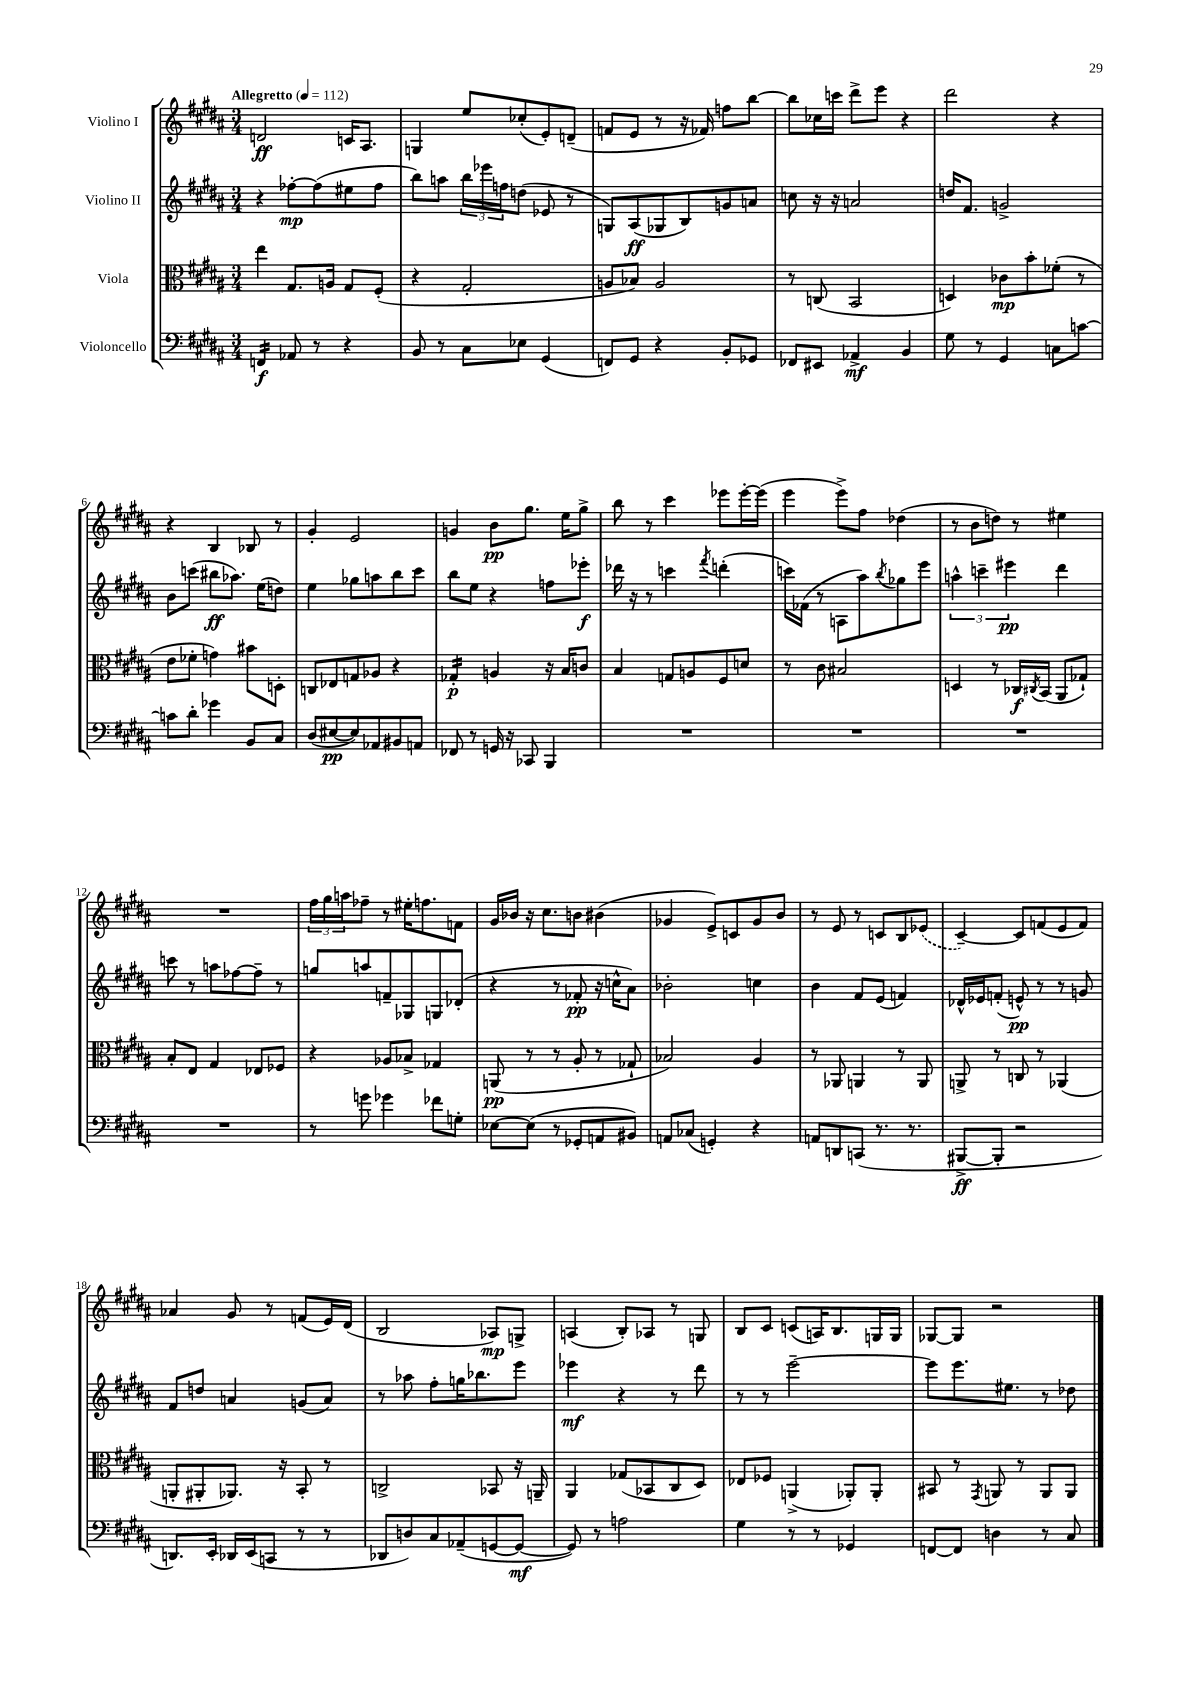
<<
\new StaffGroup <<
\new Staff = "s0" \with { instrumentName = "Violino I" } {
    \clef treble \key b \major \numericTimeSignature \time 3/4 \tempo "Allegretto" 4 = 112
    d'2\ff c'16 ais8. |
    g4 e''8 ces''8-.( e'8-.) d'8--( |
    f'8 e'8 r8 r16 fes'16) f''8 b''8~ |
    b''8 ces''16 c'''16 dis'''8-> e'''8 r4 |
    dis'''2 r4 |
    r4 b4 bes8 r8 |
    gis'4-. e'2 |
    g'4 b'8\pp gis''8. e''16 gis''8-> |
    b''8 r8 cis'''4 ees'''8 ees'''16~-. ees'''16( |
    e'''4 e'''8->) fis''8 des''4( |
    r8 b'8 d''8) r8 eis''4 |
    R2. |
    \tuplet 3/2 { fis''16 gis''16 a''16 } fes''8-- r8 eis''16-. f''8. f'8 |
    gis'16 bes'16 r16 cis''8. b'8 bis'4( |
    ges'4 e'8->) c'8 ges'8 b'8 |
    r8 e'8 r8 c'8 b8 \once \slurDashed ees'8( |
    cis'4~--) cis'8 f'8( e'8 f'8) |
    aes'4 gis'8 r8 f'8( e'16) dis'16( |
    b2 aes8\mp) g8-> |
    a4( b8-.) aes8 r8 g8 |
    b8 cis'8 c'8( a16) b8. g16 g16 |
    ges8~ ges8 r2 \bar "|." |
}
\new Staff = "s1" \with { instrumentName = "Violino II" } {
    \clef treble \key b \major \numericTimeSignature \time 3/4
    r4 fes''8~-.\mp fes''8( eis''8 fes''8 |
    b''8) a''8 \tuplet 3/2 { b''16 ees'''16 f''16 } d''8( ees'8 r8 |
    g8) ais8\ff( ges8 b8) g'8 a'8 |
    c''8 r16 r16 a'2 |
    d''16 fis'8. g'2-> |
    b'8 c'''8( bis''8\ff aes''8.) e''16( d''8) |
    e''4 ges''8 a''8 b''8 cis'''8 |
    b''8 e''8 r4 f''8 ees'''8-.\f |
    des'''16 r16 r8 c'''4 \acciaccatura { fis'''8 } d'''4-.( |
    c'''16) fes'16( r8 a8 ais''8) \acciaccatura { b''8 } ges''8 e'''8 |
    \tuplet 3/2 { a''4-^ c'''4-- eis'''4\pp } dis'''4 |
    c'''8 r8 a''8 fes''8~ fes''8-- r8 |
    g''8 a''8 f'8-- ges8 g8 des'8-.( |
    r4 r8 fes'8-.\pp r16 c''16-^ ais'8) |
    bes'2-. c''4 |
    b'4 fis'8 e'8( f'4) |
    des'16-^ ees'16 f'8-.( e'8-^\pp) r8 r8 g'8 |
    fis'8 d''8 a'4 g'8( a'8) |
    r8 aes''8 fis''8-. g''16 bes''8. e'''8 |
    ees'''4\mf r4 r8 dis'''8 |
    r8 r8 e'''2~-- |
    e'''8 e'''8. eis''8. r8 des''8 \bar "|." |
}
\new Staff = "s2" \with { instrumentName = "Viola" } {
    \clef alto \key b \major \numericTimeSignature \time 3/4
    e''4 gis8. a16 gis8 fis8-.( |
    r4 gis2-. |
    a8 bes8) a2 |
    r8 c8( b,2 |
    d4) ces'8\mp b'8-. fes'8-.( r8 |
    e'8 fes'8-. g'4) bis'8 d8-. |
    c8 ees8 g8 aes8 r4 |
    ges4:16-.\p a4 r16 b16 c'8 |
    b4 g8 a8 fis8 d'8 |
    r8 cis'8 bis2 |
    d4 r8 ces16\f \acciaccatura { cis8 } b,16( ais,8 ges8-!) |
    b8-. e8 gis4 ees8 fes8 |
    r4 aes8 bes8-> ges4 |
    a,8\pp( r8 r8 ais8-. r8 ges8-! |
    bes2) ais4 |
    r8 aes,8 a,4 r8 a,8 |
    a,8-> r8 c8 r8 aes,4( |
    a,8-. ais,8-. aes,8.) r16 b,8-. r8 |
    c2-> bes,8 r16 a,16-- |
    ais,4 ges8( bes,8 cis8 dis8) |
    ees8 fes8 a,4->( aes,8-.) aes,8-. |
    bis,8 r8 \acciaccatura { gis,8 } a,8 r8 a,8 a,8 \bar "|." |
}
\new Staff = "s3" \with { instrumentName = "Violoncello" } {
    \clef bass \key b \major \numericTimeSignature \time 3/4
    f,4:16\f aes,8 r8 r4 |
    b,8 r8 cis8 ees8 gis,4( |
    f,8) gis,8 r4 b,8-. ges,8 |
    fes,8 eis,8 aes,4->\mf b,4 |
    gis8 r8 gis,4 c8 c'8~ |
    c'8 dis'8-. ges'4 b,8 cis8 |
    dis8( eis8~\pp eis8) aes,8 bis,8 a,8 |
    fes,8 r8 g,16 r16 ces,8 b,,4 |
    R2. |
    R2. |
    R2. |
    R2. |
    r8 g'8 ges'4 fes'8 g8-. |
    ees8~ ees8( r8 ges,8-. a,8 bis,8) |
    a,8 ces8( g,4-.) r4 |
    a,8 d,8 c,8( r8. r8. |
    bis,,8~->\ff bis,,8-. r2 |
    d,8.) e,16-. des,16 e,16( c,8 r8 r8 |
    des,8 d8) cis8 aes,8--( g,8~ g,8~\mf |
    g,8) r8 a2 |
    gis4 r8 r8 ges,4 |
    f,8~ f,8 d4 r8 cis8 \bar "|." |
}
>>
>>
